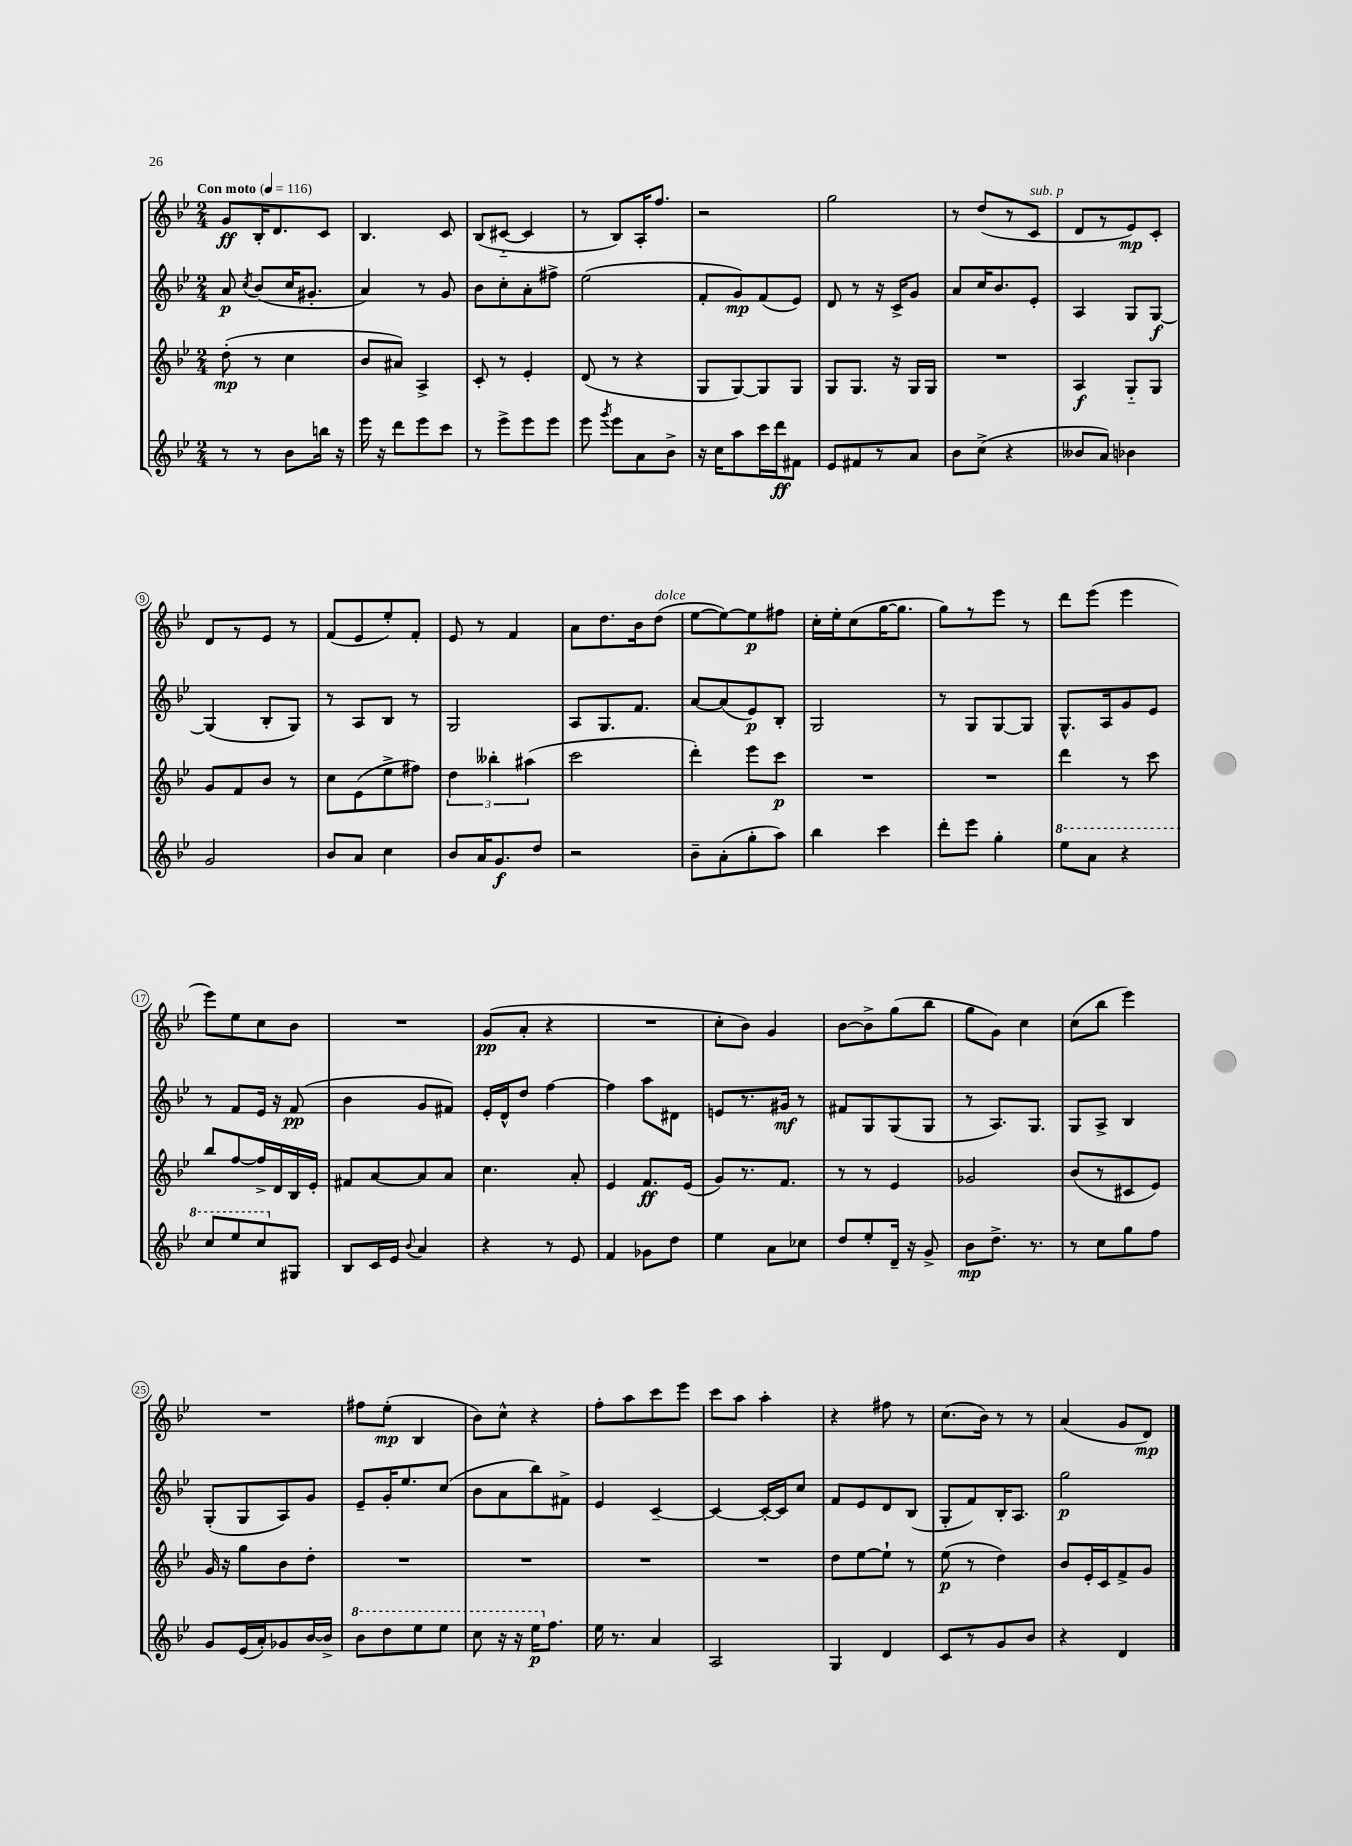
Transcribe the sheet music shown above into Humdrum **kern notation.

**kern	**kern	**kern	**kern
*staff4	*staff3	*staff2	*staff1
*clefG2	*clefG2	*clefG2	*clefG2
*k[b-e-]	*k[b-e-]	*k[b-e-]	*k[b-e-]
*M2/4	*M2/4	*M2/4	*M2/4
*MM116	*MM116	*MM116	*MM116
8r	(8dd'	8a	8g
.	.	8qcc	.
8r	8r	(8b-	16B-'
.	.	.	8.d
8b-	4cc	16cc	.
.	.	8.g#'	.
16bb	.	.	8c
16r	.	.	.
=	=	=	=
16eee-	8b-	4a)	4.B-
16r	.	.	.
8ddd	8a#)	.	.
8eee-	4A^	8r	.
8ccc	.	8g	8c
=	=	=	=
8r	8c'	8b-	(8B-
8eee-^	8r	8cc'	[8c#'~
8eee-	4e-'	8a'	4c#]
8eee-	.	8ff#^	.
=	=	=	=
8eee-	(8d	(2ee-	8r
8qggg	.	.	.
8eee-	8r	.	8B-)
8a	4r	.	16A'
.	.	.	8.ff
8b-^	.	.	.
=	=	=	=
16r	8G	8f'	2r
16cc	.	.	.
8aa	[8G)	8g)	.
16ccc	8G]	(8f	.
16ddd	.	.	.
8f#	8G	8e-)	.
=	=	=	=
8e-	8G	8d	2gg
8f#	8.G	8r	.
8r	.	16r	.
.	16r	16c^	.
8a	16G	8g	.
.	16G	.	.
=	=	=	=
8b-	2r	8a	8r
(8cc^	.	16cc	(8dd
.	.	8.b-	.
4r	.	.	8r
.	.	8e-'	8c
=	=	=	=
8b--	4A	4A	8d
8a)	.	.	8r
4b-	8G'~	8G	8e-)
.	8G	[8G	8c'
=	=	=	=
2g	8g	(4G]	8d
.	8f	.	8r
.	8b-	8B-'	8e-
.	8r	8G)	8r
=	=	=	=
8b-	8cc	8r	(8f
8a	(8e-	8A	8e-
4cc	8ee-^	8B-	8ee-')
.	8ff#)	8r	8f'
=	=	=	=
8b-	6dd	2G	8e-
16a	.	.	8r
.	6bb--'	.	.
8.g	.	.	.
.	.	.	4f
.	(6aa#	.	.
8dd	.	.	.
=	=	=	=
2r	2ccc	8A	8a
.	.	8.G	8.dd
.	.	8.f	16b-
.	.	.	(8dd
=	=	=	=
8b-~	4ddd')	[8a	[8ee-
(8a'	.	(8a]	8ee-_)
8gg'	8eee-	8e-)	8ee-]
8aa)	8ccc	8B-'	8ff#
=	=	=	=
4bb-	2r	2G	16cc'
.	.	.	16ee-'
.	.	.	(8cc
4ccc	.	.	[16gg
.	.	.	8.gg]
=	=	=	=
8ddd'	2r	8r	8gg)
8eee-	.	8G	8r
4gg'	.	[8G	8eee-
.	.	8G]	8r
=	=	=	=
8eee-	4ddd	8.G^^	8ddd
8aa	.	.	(8eee-
.	.	16A	.
4r	8r	8g	4eee-
.	8ccc	8e-	.
=	=	=	=
8ccc	8bb-	8r	8eee-)
8eee-	[8ff	8f	8ee-
8ccc	16ff^]	16e-	8cc
.	16d	16r	.
8G#	16B-	(8f	8b-
.	16e-'	.	.
=	=	=	=
8B-	8f#	4b-	2r
16c	[8a	.	.
16e-	.	.	.
8qqb-	.	.	.
4a	8a]	8g	.
.	8a	8f#)	.
=	=	=	=
4r	4.cc	16e-'	(8g
.	.	16d^^	.
.	.	8dd	8a'
8r	.	[4ff	4r
8e-	8a'	.	.
=	=	=	=
4f	4e-	4ff]	2r
8g-	8.f	8aa	.
8dd	.	8d#	.
.	(16e-	.	.
=	=	=	=
4ee-	8g)	8e	8cc'
.	8.r	8.r	8b-)
8a	.	.	4g
.	8.f	16g#	.
8cc-	.	8r	.
=	=	=	=
8dd	8r	8f#	[8b-
8ee-'	8r	8G	8b-^]
16d~	4e-	(8G	(8gg
16r	.	.	.
8g^	.	8G	8bb-
=	=	=	=
8b-	2g-	8r	8gg
8.dd^	.	8.A)	8g)
.	.	.	4cc
8.r	.	8.G	.
=	=	=	=
8r	(8b-	8G	(8cc
8cc	8r	8A^	8bb-
8gg	8c#	4B-	4eee-)
8ff	8e-)	.	.
=	=	=	=
8g	16g	(8G'	2r
.	16r	.	.
(16e-	8gg	8G	.
16a')	.	.	.
8g-	8b-	8A)	.
[16b-	8dd'	8g	.
16b-^]	.	.	.
=	=	=	=
8bb-	2r	8e-~	8ff#
8ddd	.	16g'	(8ee-'
.	.	8.ee-	.
8eee-	.	.	4B-
8eee-	.	(8cc	.
=	=	=	=
8ccc	2r	8b-	8b-)
16r	.	8a	8cc^^
16r	.	.	.
16eee-	.	8bb-)	4r
8.ff	.	.	.
.	.	8f#^	.
=	=	=	=
16ee-	2r	4e-	8ff'
8.r	.	.	.
.	.	.	8aa
4a	.	[4c~	8ccc
.	.	.	8eee-
=	=	=	=
2A	2r	4c_	8ccc
.	.	.	8aa
.	.	16c'_	4aa'
.	.	16c]	.
.	.	8cc	.
=	=	=	=
4G	8dd	8f	4r
.	[8ee-	8e-	.
4d	8ee-`]	8d	8ff#
.	8r	(8B-	8r
=	=	=	=
8c	(8ee-	8G'	(8.cc
8r	8r	8f)	.
.	.	.	16b-)
8g	4dd)	16B-'	8r
.	.	8.A	.
8b-	.	.	8r
=	=	=	=
4r	8b-	2gg	(4a
.	16e-'	.	.
.	16c	.	.
4d	8f^	.	8g
.	8g	.	8d)
==	==	==	==
*-	*-	*-	*-
